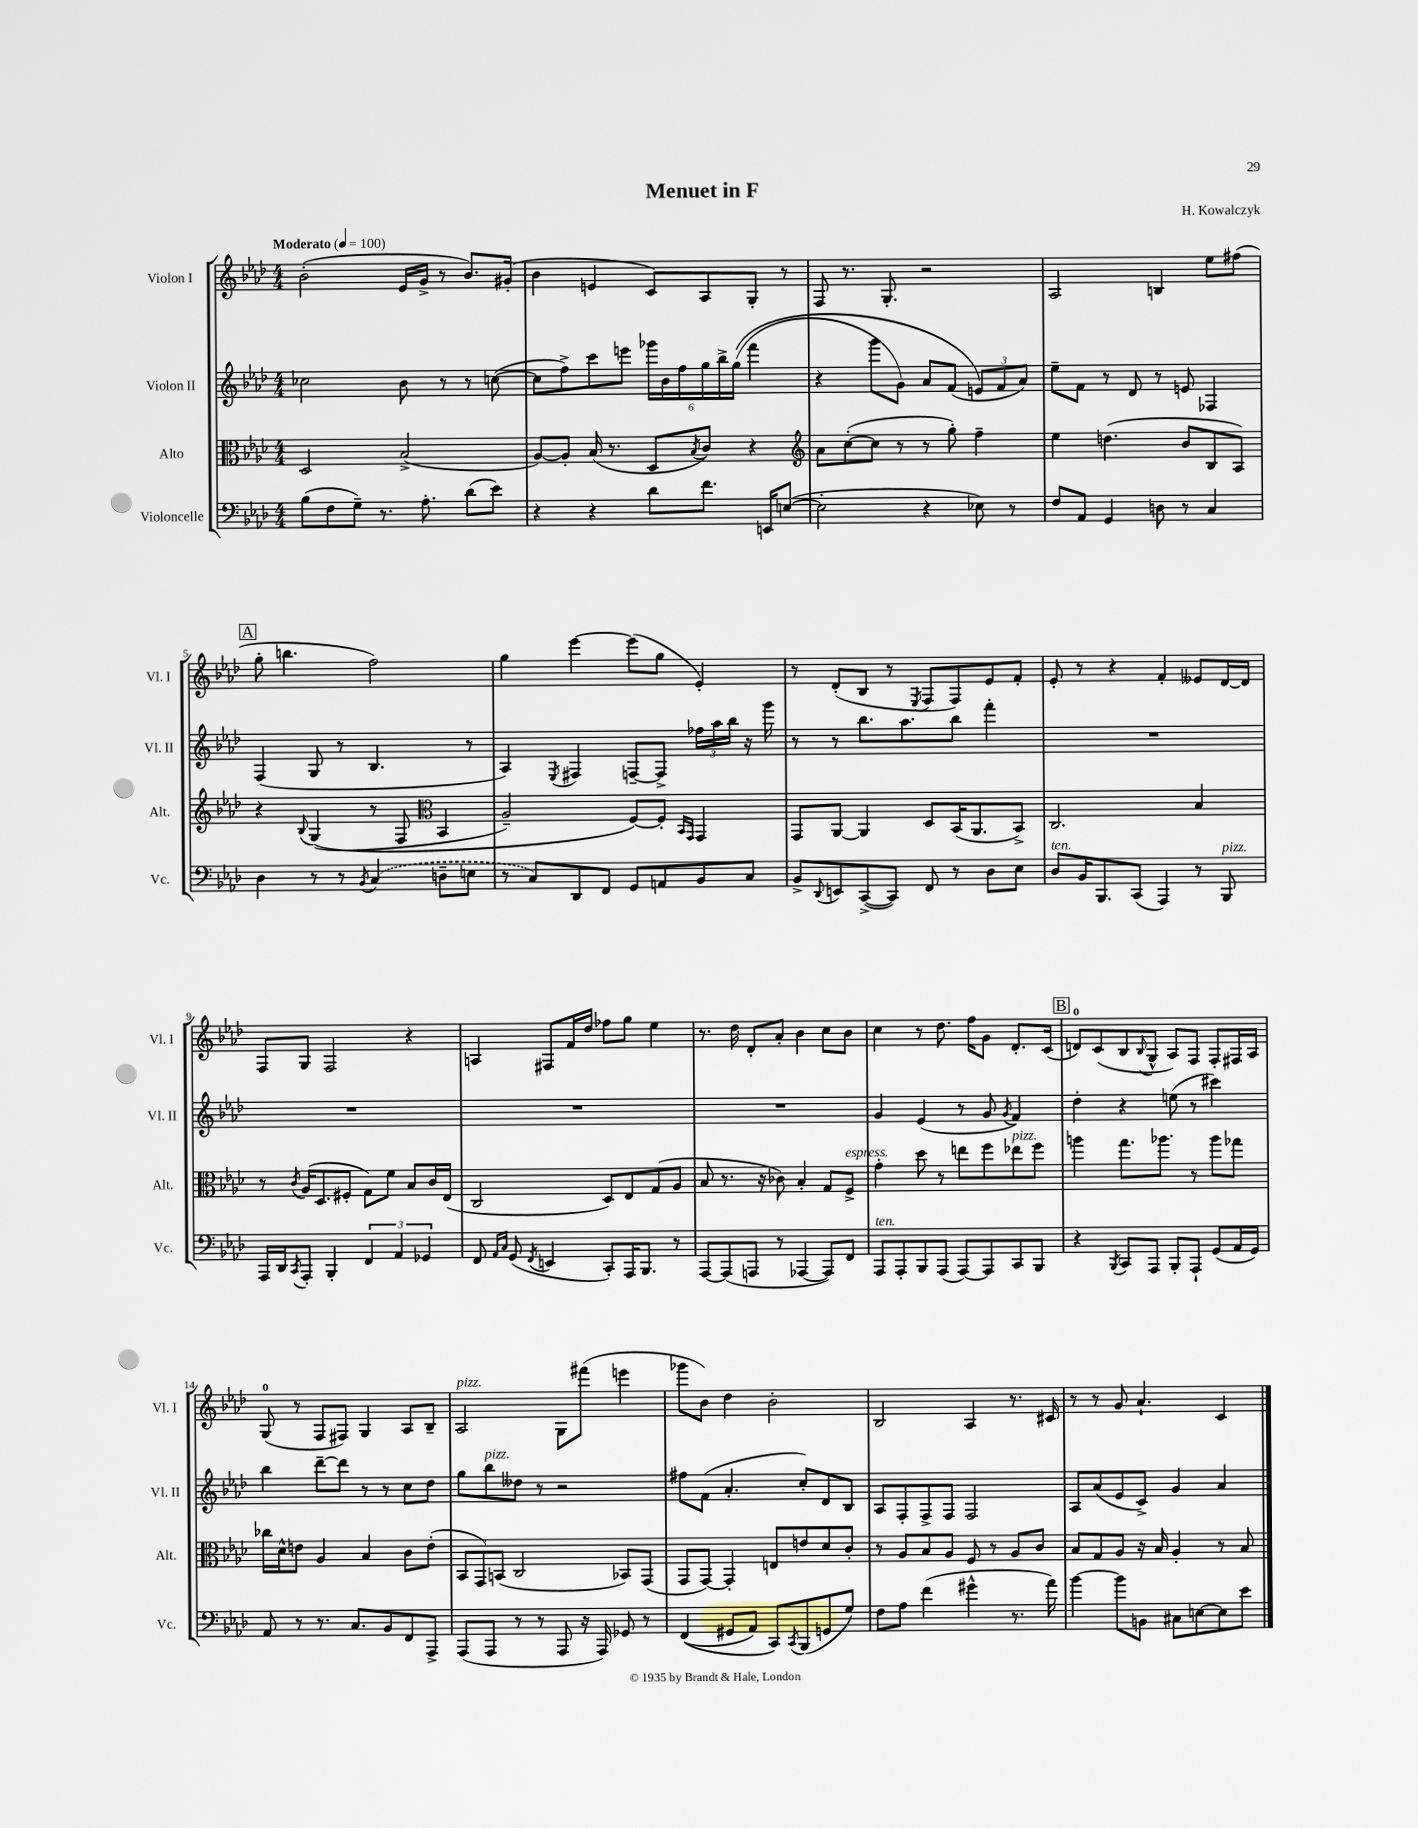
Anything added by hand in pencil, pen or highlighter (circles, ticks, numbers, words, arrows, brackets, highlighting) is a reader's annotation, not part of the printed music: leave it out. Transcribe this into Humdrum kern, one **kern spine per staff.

**kern	**kern	**kern	**kern
*part4	*part3	*part2	*part1
*staff4	*staff3	*staff2	*staff1
*I"Violoncelle	*I"Alto	*I"Violon II	*I"Violon I
*I'Vc.	*I'Alt.	*I'Vl. II	*I'Vl. I
*clefF4	*clefC3	*clefG2	*clefG2
*k[b-e-a-d-]	*k[b-e-a-d-]	*k[b-e-a-d-]	*k[b-e-a-d-]
*M4/4	*M4/4	*M4/4	*M4/4
*MM100	*MM100	*MM100	*MM100
=1	=1	=1	=1
!	!	!	!LO:TX:a:B:t=Moderato
(8B-\L	2D-/	2cc-X\	(2b-'\
8F\	.	.	.
8G~\J)	.	.	.
8.r	.	.	.
.	(2B-^/	8b-\	16e-/LL
8.A-'\	.	.	16g^/JJ
.	.	8r	8r
(8d-\L	.	8r	8.b-/L)
8e-\J)	.	([8ccn\	.
.	.	.	(16g#X'/Jk
=2	=2	=2	=2
4r	[8A-/L)	8cc\L]	4b-\
.	8A-'/J]	8ff^\)	.
4r	(16B-/	8ccc\	4en/
.	8.r	.	.
.	.	8eeen\J	.
8d-\L	8D-/L	24ggg-X\LL	8c/L)
.	.	24b-\	.
.	.	24ff\	.
.	8qB-/	.	.
8.f\J	8c/J)	24gg\	8A-/
.	.	24bb-^\	.
.	.	((24gg\JJ	.
.	4r	4fff\	8G'/J
16EEn/KL	.	.	.
([8En/J	.	.	8r
=3	=3	=3	=3
*	*clefG2	*	*
2E'\]	8a-\L	4r	8F/
.	([8cc'\	.	8.r
.	8cc\J]	8ggg\L	.
.	.	.	8.G'/
.	8r	8g\J)	.
4r	8r	8a-/L	2r
.	8gg'\)	(8f/J	.
8E-X\)	4ff~\	12en/L)	.
.	.	12f/	.
8r	.	.	.
.	.	12a-/J)	.
=4	=4	=4	=4
8F/L	4ee-\	8ee-~\L	2A-/
8AA-/J	.	8f\J	.
4GG/	(4.ddn\	8r	.
.	.	8d-/	.
8Dn\	.	8r	4Bn/
8r	8b-/L	8en/	.
4C/	8B-/	4F-X/	8ee-\L
.	8A-/J)	.	(8ff#X\J
!!LO:LB:g=z
!!LO:REH:place=s1:t=A
=5	=5	=5	=5
4D-\	4r	(4F/	8gg'\
.	.	.	4.bbn\
.	8qqB-/	.	.
8r	((4G/	8G/	.
8r	.	8r	.
8qBB-/	.	.	.
(4C/	8r	4.B-/	2ff\)
.	8F/	.	.
*	*clefC3	*	*
8Dn~\L	4BB-/	.	.
8En\J	.	8r	.
=6	=6	=6	=6
8r	2A-~/)	4A-/)	4gg\
8C/L)	.	.	.
.	.	8qE-/	.
8DD-/	.	4F#X/	[4eee-\
8FF/J	.	.	.
8GG/L	[8F/L)	[8Fn~/L	(8eee-\L]
8AAn/	8F'/J]	8F^/J]	8gg\J
.	16qqBB-/LL	.	.
.	16qqGG/JJ	.	.
8BB-/	4GG/	24ff-X\LL	4e-'/)
.	.	24aa-\	.
.	.	24bb-\JJ	.
8C/J	.	16r	.
.	.	16ggg\	.
=7	=7	=7	=7
8BB-^/L	8GG/L	8r	8r
8qqDD-/	.	.	.
8EEn/	[8AA-/J	8r	(8d-'/L
([8CC^/	4AA-/]	8.bb-\L	8B-/J
8CC/J])	.	.	8r
.	.	8.aa-\	.
.	.	.	8qE-/
8FF/	8D-/L	.	8F/L
8r	(16BB-/K	8bb-\J	8F/)
.	8.AA-/	.	.
8D-\L	.	4fff'\	8e-/
8E-\J	8BB-^/J)	.	8f'/J
=8	=8	=8	=8
!LO:TX:a:i:t=ten.	!	!	!
8D-/L	2.C/	1r	8e-'/
16BB-/K	.	.	8r
8.BBB-/	.	.	.
.	.	.	4r
(8CC/J	.	.	.
4AAA-/)	.	.	4f'/
8r	4B-/	.	8e--X/L
!LO:TX:a:i:t=pizz.	!	!	!
8BBB-/	.	.	[16d-/L
.	.	.	16d-/JJ]
!!LO:LB:g=z
=9	=9	=9	=9
16AAA-/LL	8r	1r	8F/L
16DD-/J	.	.	.
8qCC/	8qc/	.	.
8AAA-'/J	(16A-/KL	.	8G/J
.	8.D-/	.	.
4BBB-'/	.	.	2F/
.	8F#X'/J	.	.
6FF/	8G\L)	.	.
.	8f\J	.	.
6AA-/	.	.	.
.	8B-/L	.	4r
6GG-X/	.	.	.
.	16c/L	.	.
.	(16E-/JJ	.	.
=10	=10	=10	=10
8FF/	2C/	1r	4An/
16qqAA-/LL	.	.	.
16qqC/JJ	.	.	.
(8GG/	.	.	.
8qFF/	.	.	.
4EEn/	.	.	8F#X/L
.	.	.	16f/L
.	.	.	16dd-/JJ
8CC'/L)	8D-/L)	.	8ff-X\L
16AAA-/K	8E-/	.	8gg\J
8.BBB-/J	.	.	.
.	(8G/	.	4ee-\
8r	8A-/J	.	.
=11	=11	=11	=11
[8AAA-/L	8B-/	1r	8.r
(8AAA-/]	8.r	.	.
.	.	.	16dd-\
8AAAn/J	.	.	8d-'/L
.	16r	.	.
8r	8c-X\)	.	8a-'/J
[4AAA-X/	4B-'/	.	4b-\
8AAA-/L])	8G/L	.	8cc\L
!	!LO:TX:a:i:t=espress.	!	!
8FF/J	8F^/J	.	8b-\J
=12	=12	=12	=12
!LO:TX:a:i:t=ten.	!	!	!
8AAA-/L	4g'\	4g/	4cc\
8AAA-'/	.	.	.
8BBB-/	8dd-\	(4e-/	8r
(8AAA-/J	8r	.	8.dd-\
[8AAA-/L)	8een\L	8r	.
.	.	.	16ff\KL
8AAA-/]	8ff\	8g/	8g\J
.	.	8qg/	.
!	!LO:TX:a:i:t=pizz.	!	!
8CC/	8ee-X\	4f/)	8.d-'/L
8BBB-/J	8ff\J	.	.
.	.	.	(16c/Jk
!!LO:REH:place=s1:t=B
=13	=13	=13	=13
4r	4aan\	4dd-'\	8dn/L)
.	.	.	(8c/
8qBBB-/	.	.	.
8CC/L	8.gg\L	4r	8B-/
.	.	.	8qqB-/
8AAA-/J	.	.	8G^^/J
.	8.aa-X\J	.	.
8BBB-'/L	.	(8een\	8A-/L)
8AAA-`/J	8r	8r	8F/J
(8GG/L	8aa-\L	4ccc#X\)	8F'/L
16AA-/L	8gg-X\J	.	16F#X/L
16GG/JJ)	.	.	16A-/JJ
!!LO:LB:g=z
=14	=14	=14	=14
8AA-/	16cc-X\LL	4bb-\	(8G/
.	16d-^^\J	.	.
8r	8en\J	.	8r
8.r	4A-/	[8ddd-~\L	8F/L
.	.	8ddd-\J]	8F#X/J)
8.C/L	.	.	.
.	4B-/	8r	4G/
8BB-/	.	8r	.
8FF/	8c\L	8cc\L	8A-/L
8AAA-^/J	(8e'\J	8dd-\J	8B-~/J
=15	=15	=15	=15
!	!	!	!LO:TX:a:i:t=pizz.
(8AAA-/L	12BB-/L	8gg\L	2A-/
.	12GG/)	.	.
!	!	!LO:TX:a:i:t=pizz.	!
8AAA-/J	.	8bb-\	.
.	(12BBn/J	.	.
8r	2C/	8dd--X\J	.
8r	.	8r	.
8AAA-/	.	2r	8G\L
16r	.	.	(8fff#X\J
16AAA-/)	.	.	.
8GG-X/	8BB-X/L)	.	4eeen\
8r	(8GG/J	.	.
=16	=16	=16	=16
((4FF/	8GG/L	8ff#X\L	8ggg-X\L
.	[8GG/J)	(8f\J	8b-\J)
8GG#X/L	4GG'/]	4.a-'/	4dd-\
8AA-/J)	.	.	.
8CC/L)	8En/L	.	2b-'\
8qCC/	.	.	.
(8BBB-/	8en/	8cc'/L)	.
8GGn/	8d-/	8d-/	.
8G/J)	8c'/J	8B-/J	.
=17	=17	=17	=17
8F\L	8r	8A-/L	2B-/
8A-\J	8A-/L	8F'/	.
(4f\	8B-/	8F^/	.
.	8A-/J	8F/J	.
4g#X^^\	8F/	2F/	4A-/
.	8r	.	.
8.r	8A-/L	.	8.r
.	8c/J	.	.
16a-\)	.	.	16c#X/
=18	=18	=18	=18
[4b-\	8B-/L	8A-/L	8r
.	8G/	(8a-/	8r
8b-\L]	8A-/J	8e-/	8g/
8BBn\J	16r	8c^/J)	4.a-`/
.	16B-/	.	.
8C#X\L	4A-'/	4g/	.
[8En\	.	.	.
8E\]	8r	4a-/	4c/
8e-\J	8B-/	.	.
==	==	==	==
*-	*-	*-	*-
